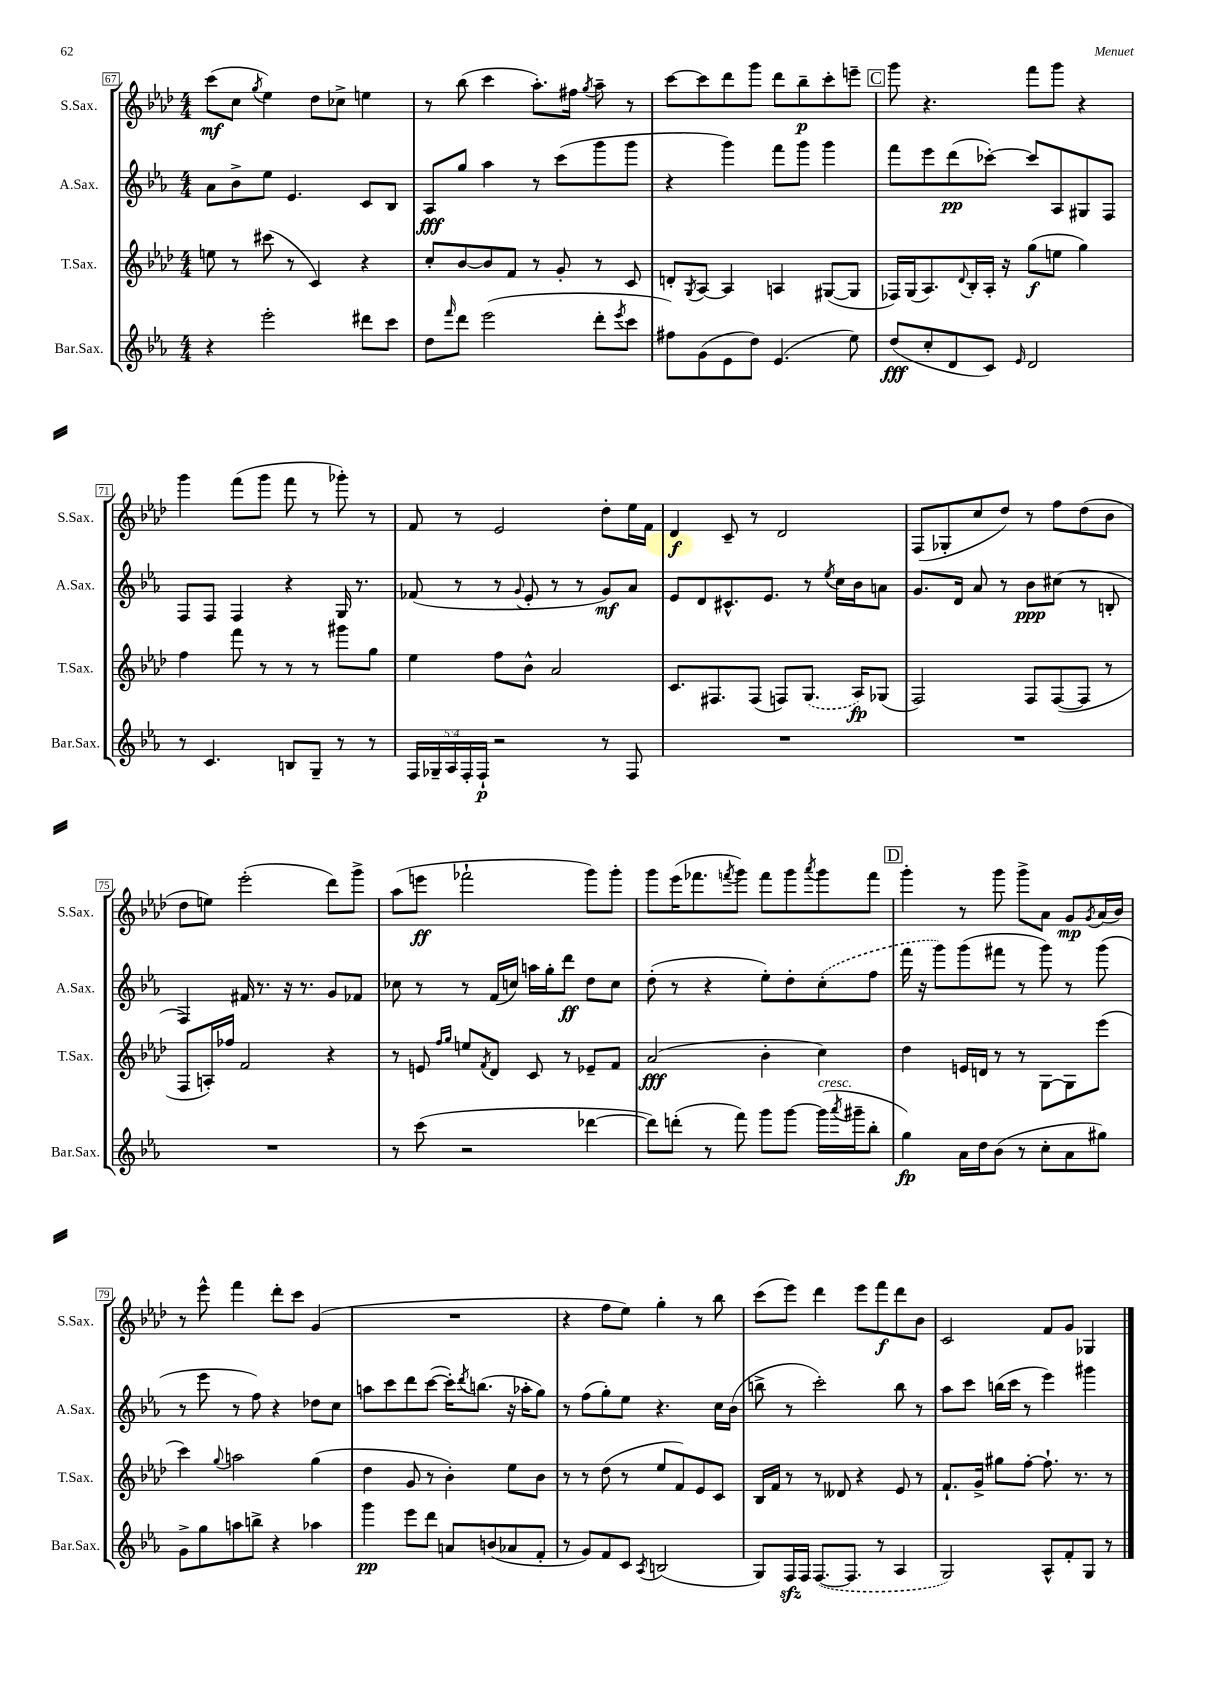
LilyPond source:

<<
\new StaffGroup <<
\new Staff = "s0" \with { instrumentName = "S.Sax." shortInstrumentName = "S.Sax." } {
    \clef treble \key aes \major \numericTimeSignature \time 4/4
    c'''8\mf( c''8 \acciaccatura { g''8 } ees''4) des''8 ces''8-> e''4 |
    r8 bes''8( c'''4 aes''8.-.) fis''16 \acciaccatura { g''8 } aes''8-- r8 |
    c'''8~ c'''8 des'''8 g'''8 des'''8 bes''8--\p c'''8-. e'''8-- |
    \mark \markup { \box "C" } g'''8 r4. f'''8 g'''8 r4 |
    g'''4 f'''8( g'''8 f'''8 r8 ges'''8-.) r8 |
    f'8 r8 ees'2 des''8-. ees''16 f'16 |
    des'4\f c'8-- r8 des'2 |
    f8( ges8-. c''8 des''8) r8 f''8 des''8( bes'8 |
    des''8 e''8) ees'''2-.( des'''8) g'''8-> |
    aes''8( e'''8\ff fes'''2-! g'''8) g'''8-. |
    g'''8 ees'''16( fes'''8. \acciaccatura { f'''8 } g'''8) f'''8 g'''8 \acciaccatura { aes'''8 } g'''8 f'''8 |
    \mark \markup { \box "D" } g'''4-. r8 g'''8 g'''8-> aes'8 g'8\mp \acciaccatura { g'8 } aes'16( bes'16) |
    r8 ees'''8-^ f'''4 des'''8-. c'''8 g'4( |
    R1 |
    r4 f''8 ees''8) g''4-. r8 bes''8 |
    c'''8( ees'''8) des'''4 ees'''8 f'''8\f des'''8 bes'8 |
    c'2 f'8 g'8 ges4 \bar "|." |
}
\new Staff = "s1" \with { instrumentName = "A.Sax." shortInstrumentName = "A.Sax." } {
    \clef treble \key ees \major \numericTimeSignature \time 4/4
    aes'8 bes'8-> ees''8 ees'4. c'8 bes8 |
    aes8\fff g''8 aes''4 r8 c'''8( g'''8 g'''8 |
    r4 g'''4) f'''8 g'''8 g'''4 |
    \mark \markup { \box "C" } f'''8 ees'''8 d'''8\pp( ces'''8~-.) ces'''8 aes8 gis8 f8 |
    f8 f8 f4 r4 g16 r8. |
    fes'8( r8 r8 \appoggiatura { g'8 } ees'8-. r8 r8 g'8\mf) aes'8 |
    ees'8 d'8 cis'8.-^ ees'8. r8 \acciaccatura { ees''8 } c''16 bes'16 a'8 |
    g'8. d'16 aes'8 r8 bes'8\ppp cis''8( r8 b8-. |
    f4) fis'16 r8. r16 r8. g'8 fes'8 |
    ces''8 r8 r8 f'16( c''16) a''16 g''16-. d'''8\ff d''8 c''8 |
    d''8-.( r8 r4 ees''8-.) d''8-. \once \slurDashed c''8-.( f''8 |
    \mark \markup { \box "D" } f'''16 r16 g'''8) g'''8( fis'''8 r8 g'''8) r8 g'''8( |
    r8 ees'''8 r8 f''8) r4 des''8 c''8 |
    a''8 c'''8 d'''8 c'''8~( c'''16-.) \acciaccatura { d'''8 } b''8.( r16 aes''16-. g''8) |
    r8 f''8( g''8-.) ees''8 r4. c''16 bes'16( |
    b''8-> r8 c'''2-.) b''8 r8 |
    aes''8 c'''8 b''16( c'''16 r8 ees'''4) gis'''4 \bar "|." |
}
\new Staff = "s2" \with { instrumentName = "T.Sax." shortInstrumentName = "T.Sax." } {
    \clef treble \key aes \major \numericTimeSignature \time 4/4
    e''8 r8 cis'''8( r8 c'4) r4 |
    c''8-. bes'8~ bes'8 f'8 r8 g'8-. r8 c'8 |
    d'8-. \acciaccatura { g8 } aes8~ aes4 a4 gis8~( gis8 |
    \mark \markup { \box "C" } fes16) g16( aes8.) \appoggiatura { des'8 } bes16-. aes16-. r16 g''8\f( e''8 g''4) |
    f''4 f'''8 r8 r8 r8 gis'''8 g''8 |
    ees''4 f''8 bes'8-^ aes'2 |
    c'8. fis8. fis8( f8) \once \slurDashed g8.( aes16\fp) ges8( |
    f2) f8 f8~( f8 r8 |
    f8 a16-.) fes''16 f'2 r4 |
    r8 e'8 \grace { f''16 g''16 } e''8 \acciaccatura { f'8 } des'8 c'8 r8 ees'8-- f'8 |
    aes'2\fff( bes'4-. c''4) |
    \mark \markup { \box "D" } des''4 e'16 d'16 r8 r8 g8~ g8 ees'''8( |
    c'''4) \appoggiatura { g''8 } a''2 g''4( |
    des''4 g'8 r8 bes'4-.) ees''8 bes'8 |
    r8 r8 des''8( r8 ees''8 f'8) ees'8 c'8 |
    bes16 f'16 r8 r8 deses'8 r4 ees'8 r8 |
    f'8.-! g'16-> gis''8 f''8~-. f''8.-! r8. r8 \bar "|." |
}
\new Staff = "s3" \with { instrumentName = "Bar.Sax." shortInstrumentName = "Bar.Sax." } {
    \clef treble \key ees \major \numericTimeSignature \time 4/4 \override Staff.TupletNumber.text = #tuplet-number::calc-fraction-text
    r4 ees'''2-. dis'''8 c'''8 |
    d''8 \grace { f'''16 } d'''8 ees'''2( d'''8-. \acciaccatura { ees'''8 } c'''8 |
    fis''8) g'8( ees'8 d''8) ees'4.( ees''8) |
    \mark \markup { \box "C" } d''8\fff( c''8-. d'8 c'8) \grace { ees'16 } d'2 |
    r8 c'4. b8 g8-- r8 r8 |
    \tuplet 5/4 { f16 ges16-- aes16 f16-. f16-!\p } r2 r8 f8 |
    R1 |
    R1 |
    R1 |
    r8 c'''8( r2 des'''4~ |
    des'''8) d'''8-.( r8 f'''8) g'''8 g'''8~ g'''16^\markup { \italic "cresc." }( \acciaccatura { aes'''8 } gis'''16-- bes''8-. |
    \mark \markup { \box "D" } g''4\fp) aes'16 d''16 bes'8( r8 c''8-. aes'8 gis''8) |
    g'8-> g''8 a''8 b''8-> r4 aes''4 |
    g'''4\pp ees'''8 d'''8 a'8 b'8( aes'8 f'8-. |
    r8 g'8) f'8 c'8 \acciaccatura { aes8 } b2( |
    g8) f16\sfz f16 \once \slurDashed f8.~( f8. r8 aes4 |
    g2) aes8-^ f'8-. g8 r8 \bar "|." |
}
>>
>>
\layout { \context { \Score currentBarNumber = #67 \override BarNumber.stencil = #(make-stencil-boxer 0.1 0.3 ly:text-interface::print) } }
